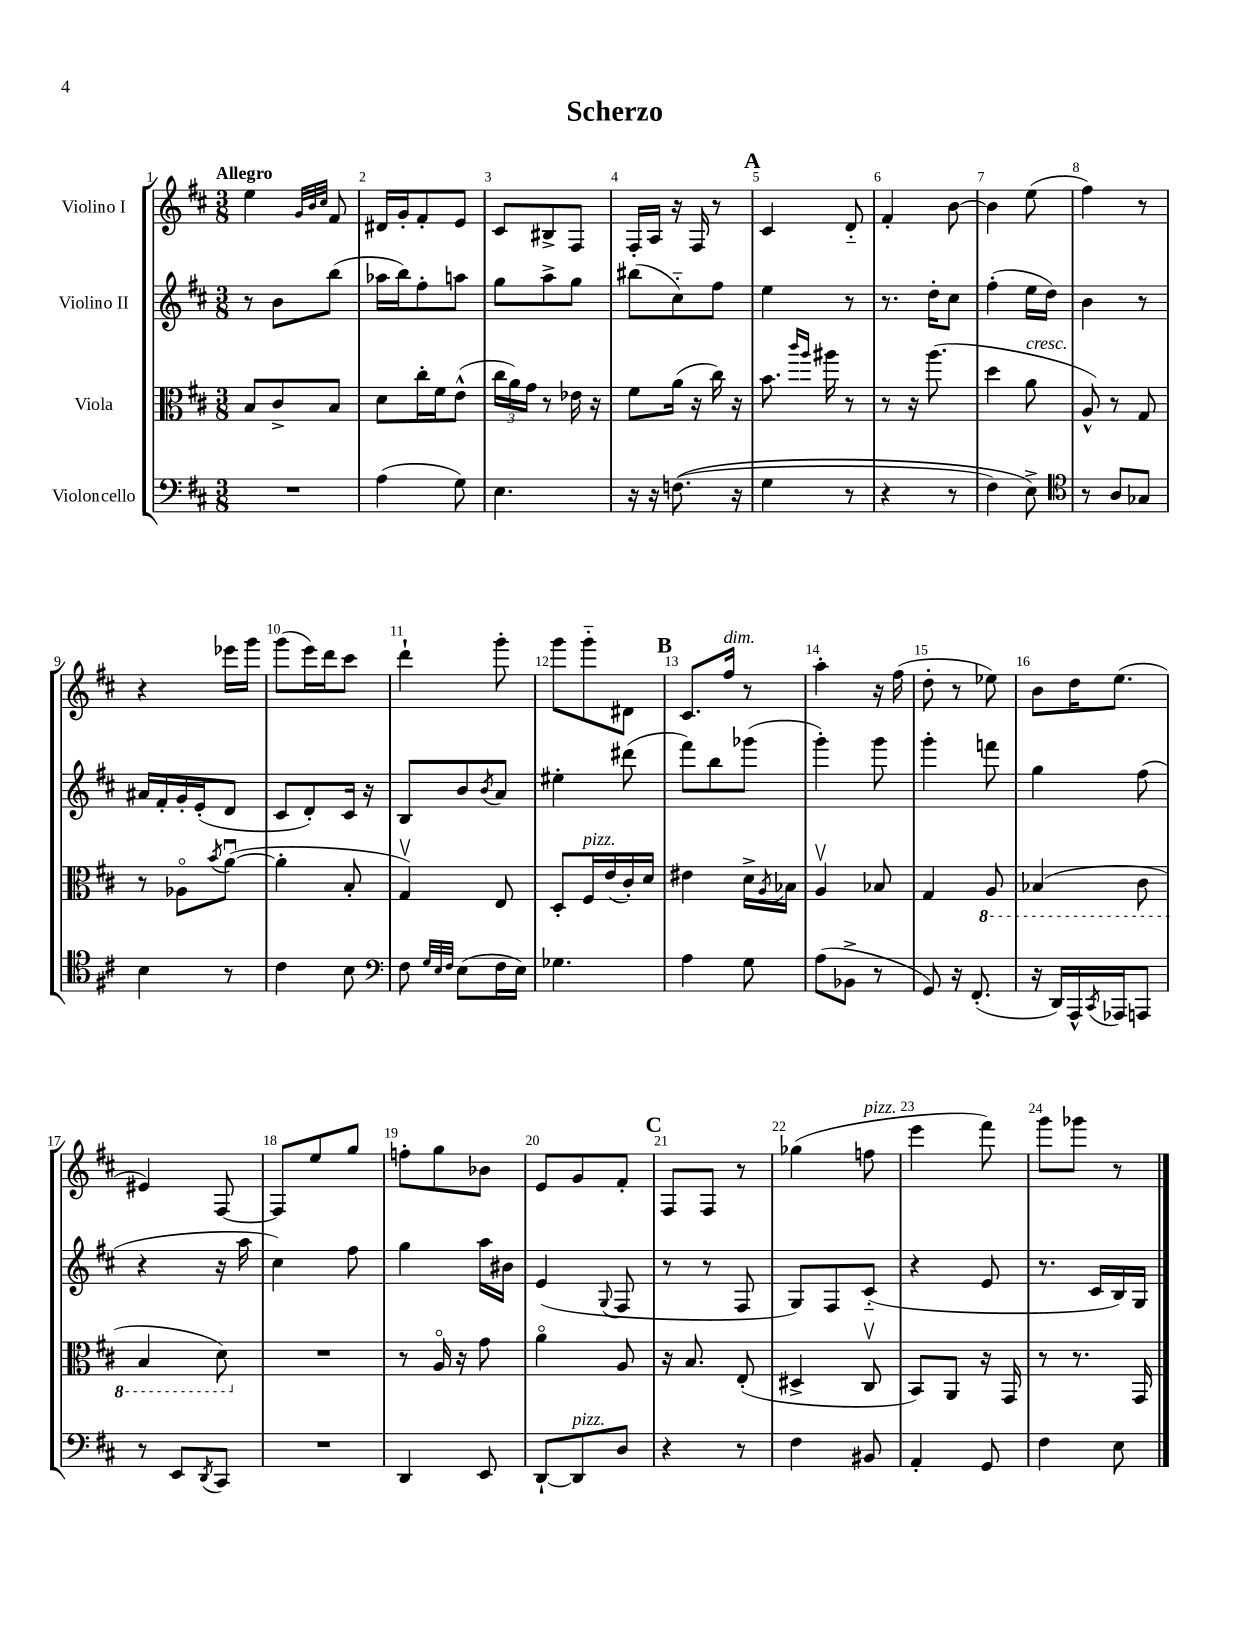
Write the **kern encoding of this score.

**kern	**kern	**kern	**kern
*staff4	*staff3	*staff2	*staff1
*clefF4	*clefC3	*clefG2	*clefG2
*k[f#c#]	*k[f#c#]	*k[f#c#]	*k[f#c#]
*M3/8	*M3/8	*M3/8	*M3/8
4.r	8B	8r	4ee
.	8c#^	8b	.
.	.	.	32qqg
.	.	.	32qqb
.	.	.	32qqcc#
.	8B	(8bb	8f#
=	=	=	=
(4A	8d	16aa-	16d#
.	.	16bb)	16g'
.	16cc#'	8ff#'	8f#'
.	16f#	.	.
8G)	(8e^^	8aa	8e
=	=	=	=
4.E	24cc#	8gg	8c#
.	24a)	.	.
.	24g	.	.
.	8r	8aa^	8B#^
.	16e-	8gg	8F#
.	16r	.	.
=	=	=	=
16r	8f#	(8bb#	16F#'
16r	.	.	16A
&((8.F	(16a	8cc#'~)	16r
.	16r	.	16F#
.	16cc#)	8ff#	8r
16r	16r	.	.
=	=	=	=
4G	8.b	4ee	4c#
.	16qqccc#	.	.
.	16qqaa	.	.
.	16aa#	.	.
8r	8r	8r	8d'~
=	=	=	=
4r	8r	8.r	4f#'
.	16r	.	.
.	(8.aa	16dd'	.
8r	.	8cc#	[8b
=	=	=	=
4F#)	4dd	(4ff#'	4b]
8E^&)	8a	16ee	(8ee
.	.	16dd)	.
=	=	=	=
*clefC4	*	*	*
8r	8A^^)	4b	4ff#)
8A	8r	.	.
8G-	8G	8r	8r
=	=	=	=
4B	8r	16a#	4r
.	.	16f#'	.
.	8A-o	16g'	.
.	.	(16e'	.
.	8qb	.	.
8r	([8au	8d	16eee-
.	.	.	16ggg
=	=	=	=
4c#	4a']	8c#	(8ggg
.	.	8d')	16eee)
.	.	.	16ddd
8B	8B'	16c#	8ccc#
.	.	16r	.
=	=	=	=
*clefF4	*	*	*
8F#	4Gv)	8B	4ddd`
32qqG	.	.	.
32qqE	.	.	.
32qqF#	.	.	.
(8E	.	8b	.
.	.	8qb	.
16F#	8E	8a	8ggg'
16E)	.	.	.
=	=	=	=
4.G-	8D'	4ee#'	8ggg
.	16F#	.	8ggg'~
.	(16e	.	.
.	16c#')	(8ddd#	8d#
.	16d	.	.
=	=	=	=
4A	4e#	8fff#)	8.c#
.	.	8bb	.
.	.	.	16ff#
8G	16d^	(8ggg-	8r
.	8qA	.	.
.	16B-	.	.
=	=	=	=
(8A	4Av	4ggg')	4aa'
8BB-^	.	.	.
8r	8B-	8ggg	16r
.	.	.	(16ff#
=	=	=	=
8GG)	4G	4ggg'	8dd'
16r	.	.	8r
(8.FF#'	.	.	.
.	8AA	8fff	8ee-)
=	=	=	=
16r	(4BB-	4gg	8b
16DD)	.	.	.
16AAA^^	.	.	16dd
8qCC#	.	.	.
16AAA-	.	.	(8.ee
8AAA	8C#	(8ff#	.
=	=	=	=
8r	4BB	4r	4e#)
8EE	.	.	.
8qDD	.	.	.
8CC#	8D)	16r	[8F#
.	.	16aa	.
=	=	=	=
4.r	4.r	4cc#)	8F#]
.	.	.	8ee
.	.	8ff#	8gg
=	=	=	=
4DD	8r	4gg	8ff'
.	16Ao	.	8gg
.	16r	.	.
8EE	8g	16aa	8b-
.	.	16b#	.
=	=	=	=
[8DD`	4ao	(4e	8e
8DD]	.	.	8g
.	.	8qqG	.
8D	8A	8F#	8f#'
=	=	=	=
4r	16r	8r	8F#
.	8.B	.	.
.	.	8r	8F#
8r	(8E'	8F#	8r
=	=	=	=
4F#	4D#^	8G)	(4gg-
.	.	8F#	.
8BB#	8C#v	(8c#'~	8ff
=	=	=	=
4AA'	8BB)	4r	4eee
.	8AA	.	.
8GG	16r	8e	8fff#)
.	16GG	.	.
=	=	=	=
4F#	8r	8.r	8ggg
.	8.r	.	8ggg-
.	.	16c#	.
8E	.	16B)	8r
.	16GG	16G	.
==	==	==	==
*-	*-	*-	*-
